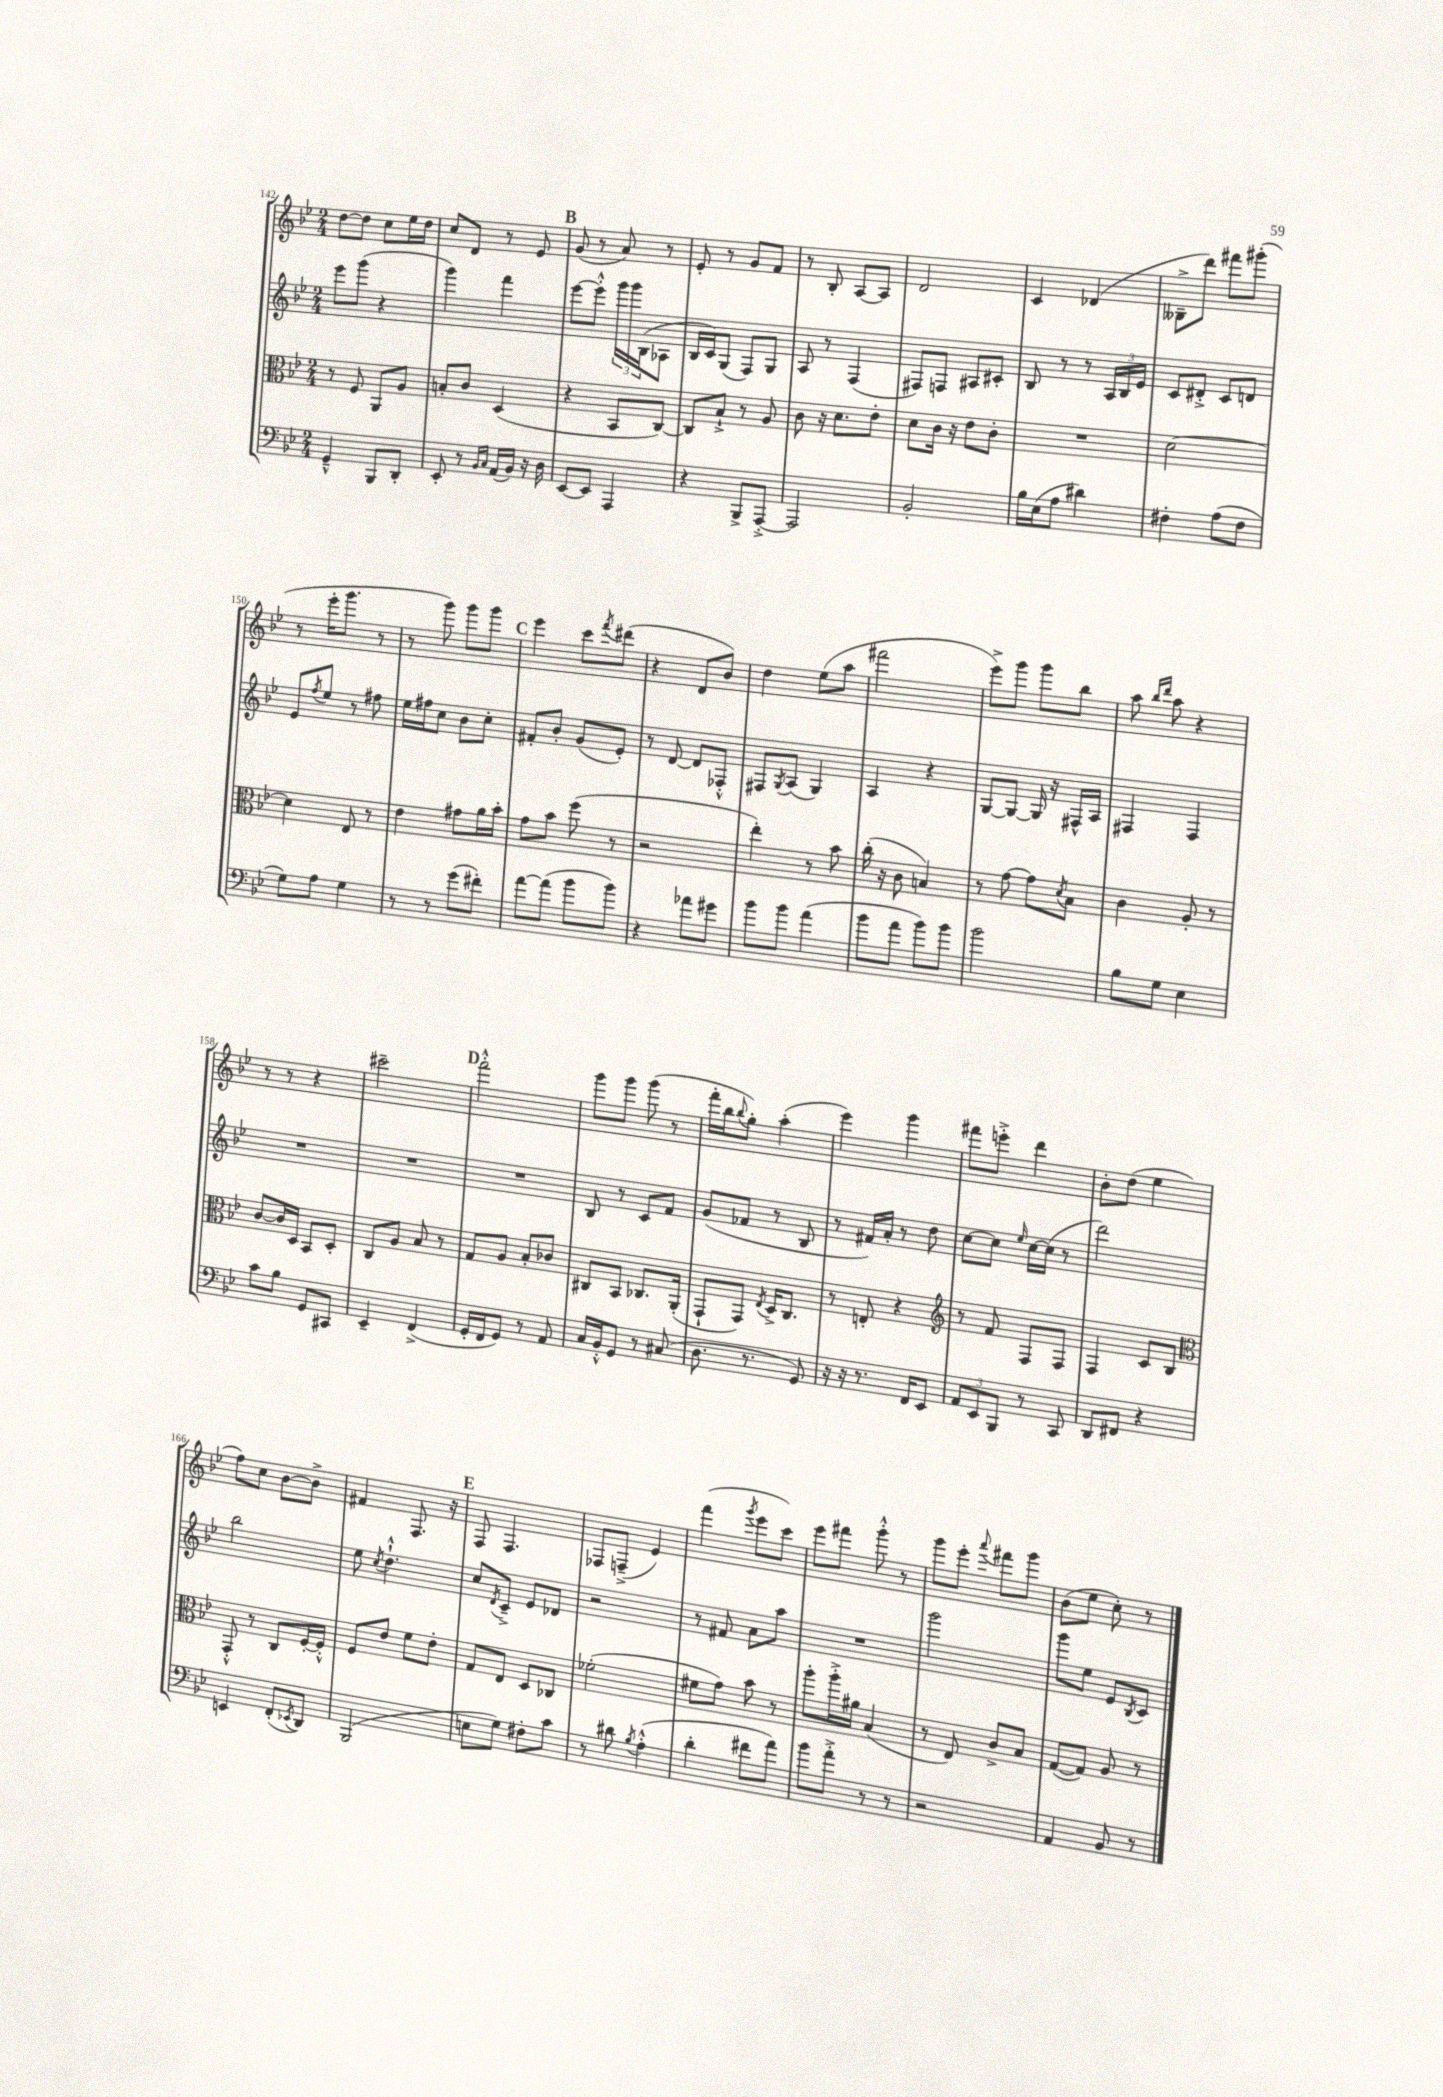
<<
\new StaffGroup <<
\new Staff = "s0" {
    \clef treble \key bes \major \numericTimeSignature \time 2/4
    d''8~ d''8 c''8 ees''16 d''16 |
    c''8 d'8 r8 ees'8 |
    \mark \markup { \bold "B" } g'8( r8 a'8) r8 |
    ees'8-. r8 g'8 f'8 |
    r8 bes8-. a8~ a8 |
    d'2 |
    c'4 des'4( |
    beses8---> d'''8) fis'''8 gis'''8-.( |
    r8 ees'''16-. g'''8. r8 |
    r8 g'''8) g'''8 g'''8 |
    \mark \markup { \bold "C" } ees'''4 c'''8 \acciaccatura { f'''8 } dis'''8( |
    r4 d'8 bes'8) |
    d''4 ees''8( a''8 |
    fis'''2 |
    ees'''8->) g'''8 g'''8 bes''8 |
    a''8 \grace { bes''16 d'''16 } a''8 r4 |
    r8 r8 r4 |
    cis'''2-- |
    \mark \markup { \bold "D" } f'''2-.-^ |
    g'''8 g'''8 g'''8( r8 |
    f'''16-. bes''16 \appoggiatura { bes''8 } g''8-.) a''4-.( |
    ees'''4) g'''4 |
    fis'''8 e'''8-.-> d'''4 |
    bes'8-. d''8( ees''4 |
    f''8) c''8 bes'8~ bes'8-> |
    fis'4 f8. r16 |
    \mark \markup { \bold "E" } f8 f4. |
    fes8 f8--->( ees'4) |
    f'''4( \acciaccatura { g'''8 } ees'''8 c'''8) |
    ees'''8 fis'''8 g'''8-.-^ r8 |
    g'''8 ees'''8-. \appoggiatura { a'''8 } fis'''8 g'''8 |
    bes'8( ees''8 c''8-.) r8 \bar "|." |
}
\new Staff = "s1" {
    \clef treble \key bes \major \numericTimeSignature \time 2/4
    ees'''8 g'''8( r4 |
    g'''4) f'''4 |
    \mark \markup { \bold "B" } ees'''8~ ees'''8-.-^ \tuplet 3/2 { g'''16 g'''16 bes16( } aes8 |
    bes16 c'16) g8( f8) g8 |
    a8 r8 f4( |
    fis8) f8 ais8 cis'8-. |
    bes8 r8 r8 \tuplet 3/2 { a16 bes16 ees'16 } |
    c'8 dis'8-.-> c'8 d'8 |
    ees'8 \acciaccatura { f''8 } ees''8 r8 fis''8 |
    ees''16 fis''16 c''8 bes'8 c''8-. |
    \mark \markup { \bold "C" } fis'8-. bes'8-. g'8( ees'8-.) |
    r8 d'8~ d'8 fes8-.-^ |
    fis8 \acciaccatura { g8 } a8( g4) |
    a4 r4 |
    g8~ g8~ g16 r16 fis16-^ a16 |
    fis4 fis4 |
    R2 |
    R2 |
    \mark \markup { \bold "D" } R2 |
    bes8 r8 c'8 f'8 |
    g'8( fes'8 r8 bes8 |
    r8 fis'16) a'16-. r8 d''8 |
    c''8~ c''8 \grace { ees''16 } c''16~ c''16( r8 |
    d'''2) |
    bes''2 |
    ees''8 \acciaccatura { c''8 } d''4.-!-^ |
    \mark \markup { \bold "E" } c''8 \acciaccatura { d'8 } c'8---> ees'8 des'8 |
    r2 |
    r8 fis'8 a'8 a''8 |
    R2 |
    g'''2 |
    g'''8 ees''8 ees'8 \acciaccatura { bes8 } c'8 \bar "|." |
}
\new Staff = "s2" {
    \clef alto \key bes \major \numericTimeSignature \time 2/4
    r8 f8 a,8 a8 |
    b8-. c'8 d4( |
    \mark \markup { \bold "B" } r4 bes,8 c8~) |
    c8 bes8-!-> r8 a8 |
    c'8 r16 d'8. ees'8-. |
    d'8 c'16 r16 ees'8 c'8-. |
    R2 |
    d'2~ |
    d'4 ees8 r8 |
    ees'4 gis'8 a'16 bes'16-. |
    \mark \markup { \bold "C" } g'8 bes'8 f''8( r8 |
    r2 |
    ees''4-.) r8 bes'8 |
    c''16-.( r16 c'8 b4) |
    r8 g'8~ g'8 \acciaccatura { d'8 } bes8 |
    c'4 a8-. r8 |
    c'8~ c'16 d16 bes,8 d8-. |
    c8 a8 bes8 r8 |
    \mark \markup { \bold "D" } g8 a8 bes8-. ces'8 |
    cis8 bes,8 ces8. a,16-.( |
    g,8-! g,8) \acciaccatura { ees8 } d16-> c8. |
    r8 e8-. r4 |
    \clef treble r8 f'8 f8 f8 |
    f4 c'8 bes8 |
    \clef alto g,8-.-^ r8 c8 f16~-. f16-.-^ |
    f8 ees'8 f'8 ees'8-. |
    \mark \markup { \bold "E" } g8 ees8 d8 ces8 |
    fes'2-.( |
    fis'8 g'8) bes'8 r8 |
    a''8-. a''16-.-> ais'16 bes4( |
    r8 ees8) c'8-> bes8 |
    g8~( g8) a8 r8 \bar "|." |
}
\new Staff = "s3" {
    \clef bass \key bes \major \numericTimeSignature \time 2/4
    g,4---^ bes,,8 d,8-. |
    ees,8-. r8 \grace { bes,16 c16 } a,16( bes,16) r16 d16 |
    \mark \markup { \bold "B" } ees,8~ ees,8 a,,4 |
    r4 bes,,8-> a,,8~-.-> |
    a,,2 |
    bes,2-. |
    bes16 ees16( a8 dis'4) |
    fis4-. a8( fis8 |
    g8) a8 g4 |
    r8 r8 g'8( fis'8-.) |
    \mark \markup { \bold "C" } a'8~ a'8( bes'8 bes'8) |
    r4 aes'8 gis'8 |
    bes'8 bes'8 a'4( |
    bes'8 a'8 bes'8) bes'8 |
    bes'2 |
    bes8 g8 ees4 |
    c'8 bes8 g,8 cis,8 |
    ees,4-- f,4->( |
    \mark \markup { \bold "D" } g,16-. f,16 g,8) r8 a,8 |
    c16 bes,16-.-^ g,8 r8 cis8( |
    d8. r8. g,8) |
    r16 r16 r8. f,16 ees,8 |
    \tuplet 3/2 { a,8 ees,8 bes,,8 } r8 c,8 |
    d,8 fis,8 r4 |
    e,4 f,8-.( \acciaccatura { ees,8 } d,8) |
    bes,,2( |
    \mark \markup { \bold "E" } e8 g8) fis8-. c'8 |
    r8 dis'8 \acciaccatura { bes8 } a4-.-^( |
    d'4-. fis'8 a'8) |
    bes'8 a'8-.-> r8 r8 |
    r2 |
    a,4 bes,8 r8 \bar "|." |
}
>>
>>
\layout { \context { \Score currentBarNumber = #142 } }
